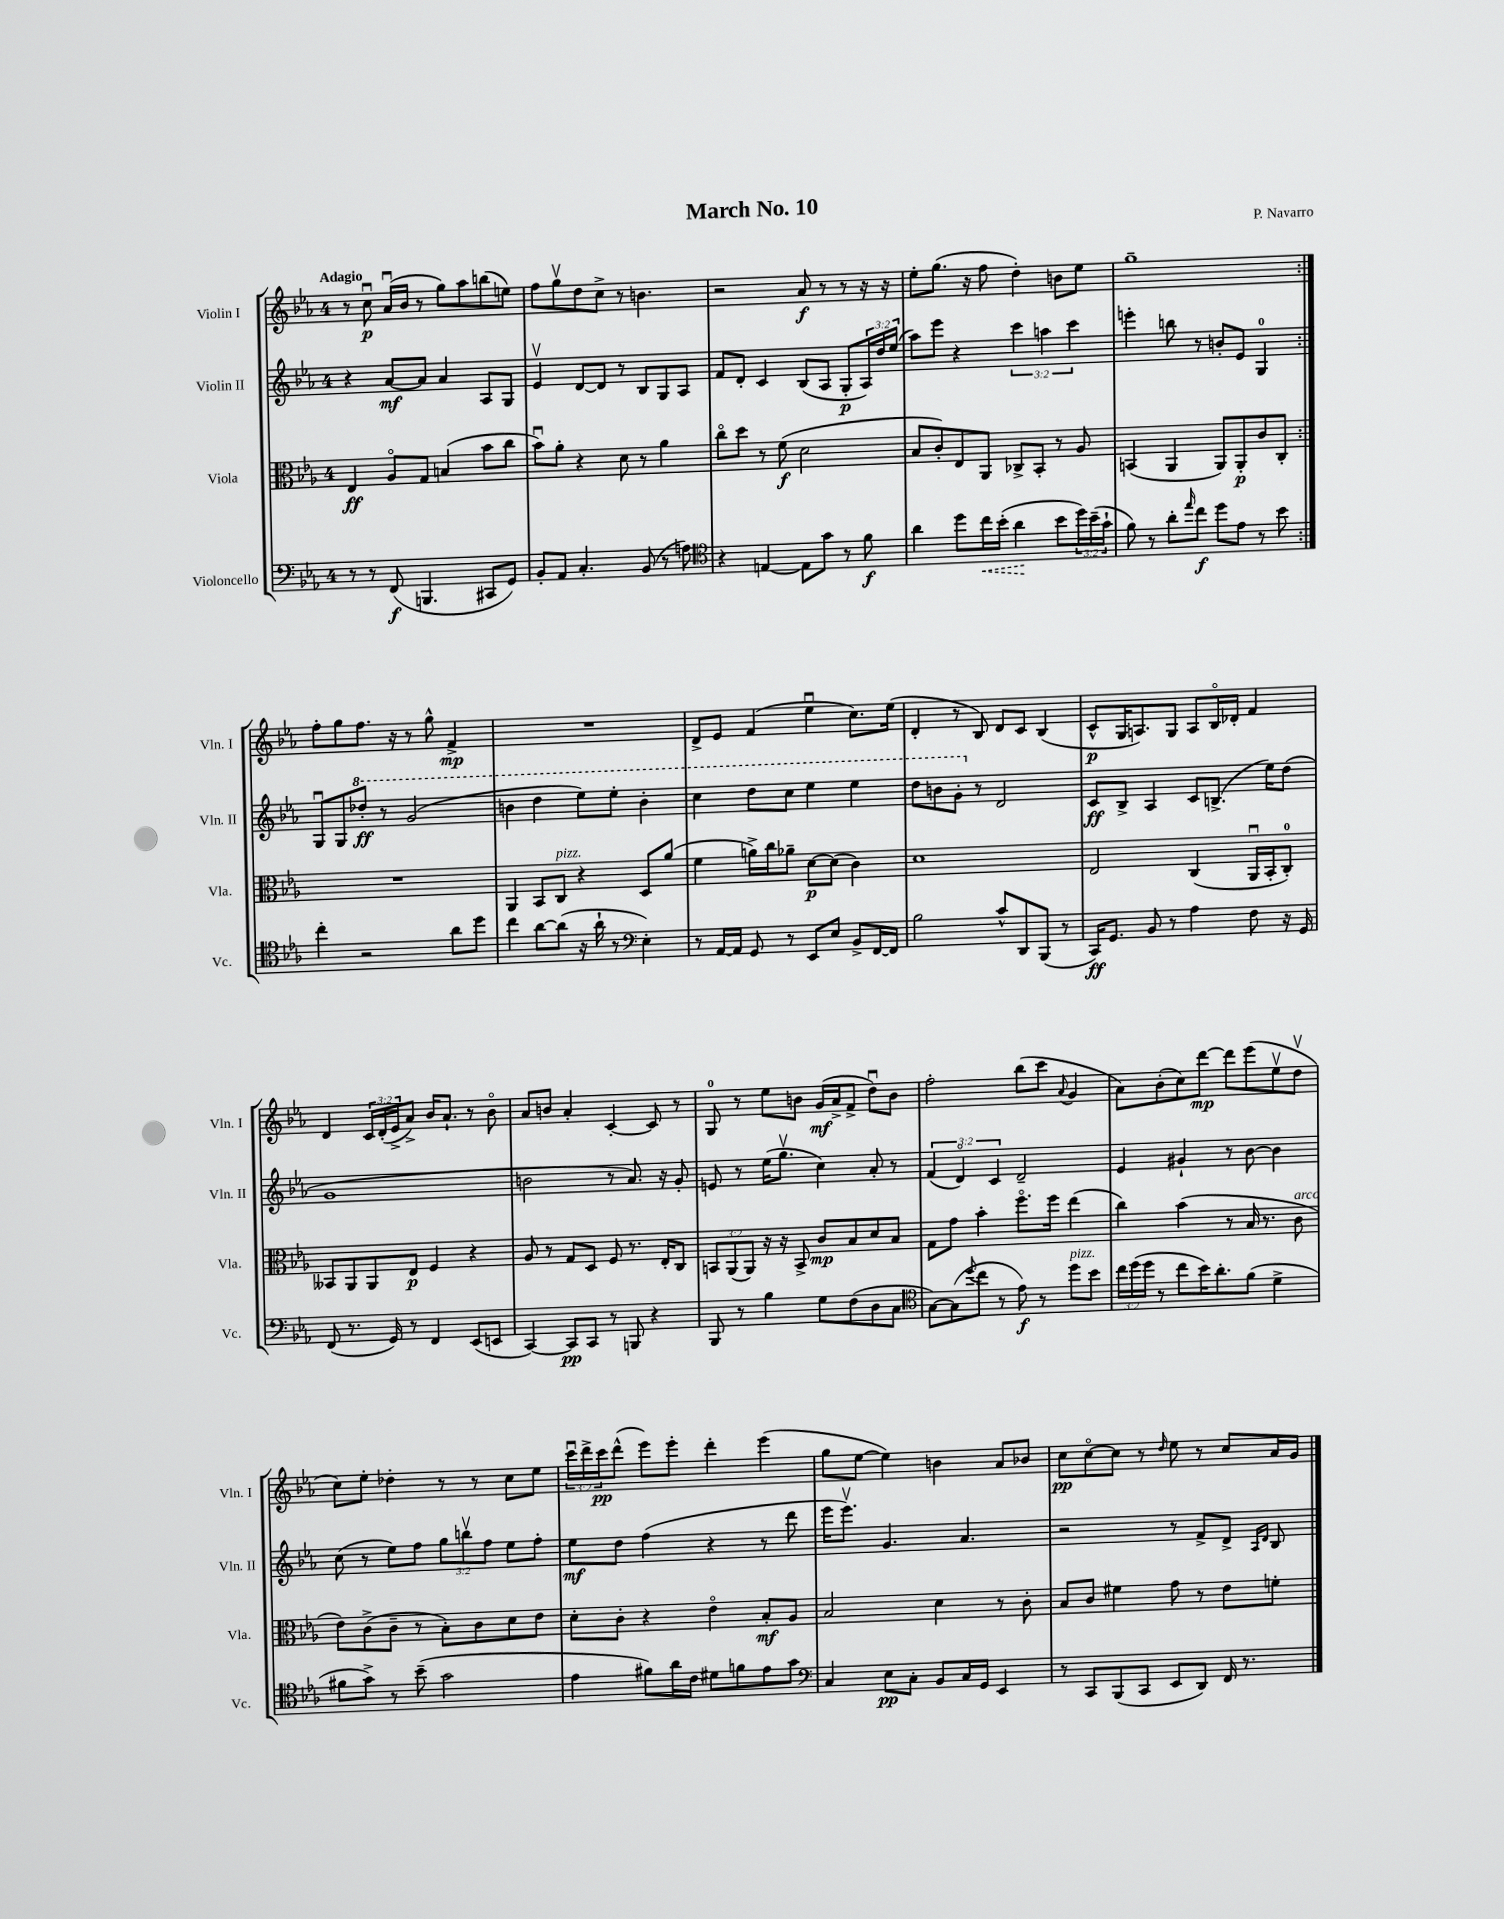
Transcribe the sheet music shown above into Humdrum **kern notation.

**kern	**kern	**kern	**kern
*staff4	*staff3	*staff2	*staff1
*clefF4	*clefC3	*clefG2	*clefG2
*k[b-e-a-]	*k[b-e-a-]	*k[b-e-a-]	*k[b-e-a-]
*M4/4	*M4/4	*M4/4	*M4/4
8r	4E-	4r	8r
8r	.	.	8ccu
(8FF	8A-o	[8a-	(16a-u
.	.	.	16b-
4.BBB	8G	8a-]	8r
.	(4B	4a-	8gg)
.	.	.	8aa-
8CC#	8b-	8A-	(8bb
8GG)	8cc	8G	8ee)
=	=	=	=
8BB-'	8b-u)	4e-v	8ff
8AA-	8a-'	.	8ggv
4.C'	4r	[8d	8dd
.	.	8d]	8cc^
.	8d	8r	8r
(8BB-	8r	8B-	4.b
8r	4a-	8G	.
8A)	.	8A-	.
=	=	=	=
*clefC4	*	*	*
4r	8cco	8f	2r
.	8dd	8d'	.
[4E	8r	4c	.
.	(8f	.	.
8E]	2d	(8B-	8a-
8g	.	8A-	8r
8r	.	8G'	8r
8f	.	24A-)	16r
.	.	24dd	.
.	.	.	16r
.	.	(24ee-	.
=	=	=	=
4a-	8B-	8aa-)	8ee-'
.	8c')	8eee-	(8.gg
8dd	8E-	4r	.
.	.	.	16r
16cc	8AA-	.	8ff
(16b-'	.	.	.
4a-	8C-^	6ccc	4dd')
.	8BB-'	.	.
.	.	6aa	.
8b-	8r	.	8b
.	.	6ccc	.
24dd)	8A-	.	8ee-
(24b-~	.	.	.
24g`	.	.	.
=	=	=	=
8f)	(4BB	4eee'	1gg~
8r	.	.	.
8a-'	4AA-	8bb	.
16qqee-	.	.	.
8cc	.	8r	.
8dd	8AA-)	8b'	.
8e-	8AA-'	8e-	.
8r	8c	4G	.
8b-	8C'	.	.
=:|!	=:|!	=:|!	=:|!
4cc'	1r	8Gu	8ff'
.	.	8G	8gg
2r	.	8ddd-'	8.ff
.	.	8r	.
.	.	.	16r
.	.	(2gg	8r
.	.	.	8gg^^
8a-	.	.	4f^
8dd	.	.	.
=	=	=	=
4cc	4AA-	4bb	1r
[8a-	8BB-	4ddd	.
(8a-]	8C	.	.
16r	4r	8eee-)	.
16a-`	.	.	.
8r	.	8eee-'	.
*clefF4	*	*	*
4E-')	8D	4bb'	.
.	(8a-	.	.
=	=	=	=
8r	4f	4ccc	8d^
[16AA-	.	.	8e-
16AA-]	.	.	.
8GG	16a^)	8ddd	(4f
.	16cc	.	.
8r	8a-~	8ccc	.
8EE-	[8d	4eee-	4ee-u
8E-	(8d]	.	.
8BB-^	4c)	4eee-	8.cc)
[16FF	.	.	.
16FF]	.	.	(16ee-
=	=	=	=
2B-	1d	8ddd	4d'
.	.	8bb	.
.	.	8gg'	8r
.	.	8r	8B-)
8c^^	.	2d	8d
8DD	.	.	8c
(8BBB-	.	.	(4B-
8r	.	.	.
=	=	=	=
16CC)	2E-	8c	8c^^
8.GG	.	.	.
.	.	8B-^	16G
.	.	.	8.A)
8BB-	.	4A-	.
8r	.	.	8G
4A-	(4C	8c	8A
.	.	(8.B^	16B-o
.	.	.	16d-'
8F	16AA-u	.	4f
.	16BB-'	16ee-)	.
16r	8C')	(8dd	.
16GG	.	.	.
=	=	=	=
(8FF	8BB--	1g	4d
8.r	8AA-	.	.
.	8AA-	.	24c
.	.	.	(24d'
16GG)	.	.	.
.	.	.	24e-^
8r	8E-	.	8a-^)
4FF	4F	.	16b-
.	.	.	8.a-`
(8EE-	4r	.	8r
8EE	.	.	8b-o
=	=	=	=
[4CC)	8A-	2b	8a-
.	8r	.	8b
8CC]	8G	.	4a-'
8CC	8D	.	.
8r	8F	8r	[4c'
8BBB	8.r	8.a-)	.
4r	.	.	8c]
.	16E-'	16r	.
.	8C	8g'	8r
=	=	=	=
8BBB-	12BB	8e	8G
.	(12AA-	.	.
8r	.	8r	8r
.	12AA-)	.	.
4B-	16r	(16ee-	8ee-
.	16r	8.ggv	.
.	8BB^	.	8b
8G	8c	4cc)	(16g
.	.	.	16a-^
(8F	8B-	.	8f^
8D	8d	8a-'	8ddu)
8C	8B-	8r	8b
=	=	=	=
*clefC4	*	*	*
[8G)	8G	(6f	2ff'
(8G]	8g	.	.
.	.	6do)	.
8qqdd	.	.	.
8cc	4b-'	.	.
.	.	6c	.
8r	.	.	.
8e-)	8.ffo	2d~	(8bb-
8r	.	.	8ccc
.	16ff	.	.
.	.	.	8qqa-
8dd	(4ee-	.	4g
8b-	.	.	.
=	=	=	=
24cc	4cc)	4e-	8a-)
(24dd	.	.	.
24dd	.	.	.
8r	.	.	(8b-'
8cc	(4b-	4g#`	8cc)
16b-)	.	.	[8ddd
8.a-'	.	.	.
.	8r	8r	8ddd]
(8f	16B-	[8b-	(8eee-
.	8.r	.	.
4d^	.	4b-]	8ee-v
.	8c	.	8ddv
=	=	=	=
8f#	8e-)	(8cc	8cc)
8g^)	(8c^	8r	8ee-'
8r	8c~	8ee-)	4dd-'
(8b-~	8r	8ff	.
2g	8B-')	12gg	8r
.	.	12bbv	.
.	8c	.	8r
.	.	12ff	.
.	8d	8ee-	8cc
.	8e-	8ff'	8ee-
=	=	=	=
4e-	8d'	8ee-	24cccu
.	.	.	24ddd^
.	.	.	24ccc
.	8c'	8dd	(8ddd^^
8f#)	4r	(4ff	8eee-)
16a-	.	.	8eee-'
16c	.	.	.
8d#	4e-o	4r	4ddd'
8f	.	.	.
8e-	8B-'	8r	(4eee-
8g	8A-	8ddd	.
=	=	=	=
*clefF4	*	*	*
4C	2B-	16eee-	8gg
.	.	8.eee-v)	.
.	.	.	[8ee-
8E-	.	4.g	4ee-])
8C'	.	.	.
8BB-	4d	.	4b
16C	.	4.a-	.
16GG	.	.	.
4EE-	8r	.	8a-
.	8c'	.	8b-
=	=	=	=
8r	8B-	2r	8cc
8CC	8c	.	[8cco
(8BBB-	4f#	.	8cc]
8CC	.	.	8r
.	.	.	16qqdd
8EE-	8g	8r	8ee-
8DD)	8r	8f^	8r
16FF	8e-	8d^	8cc
8.r	.	.	.
.	.	16qqA-	.
.	.	16qqd	.
.	8f'	8B-	16a-
.	.	.	16g
==	==	==	==
*-	*-	*-	*-
